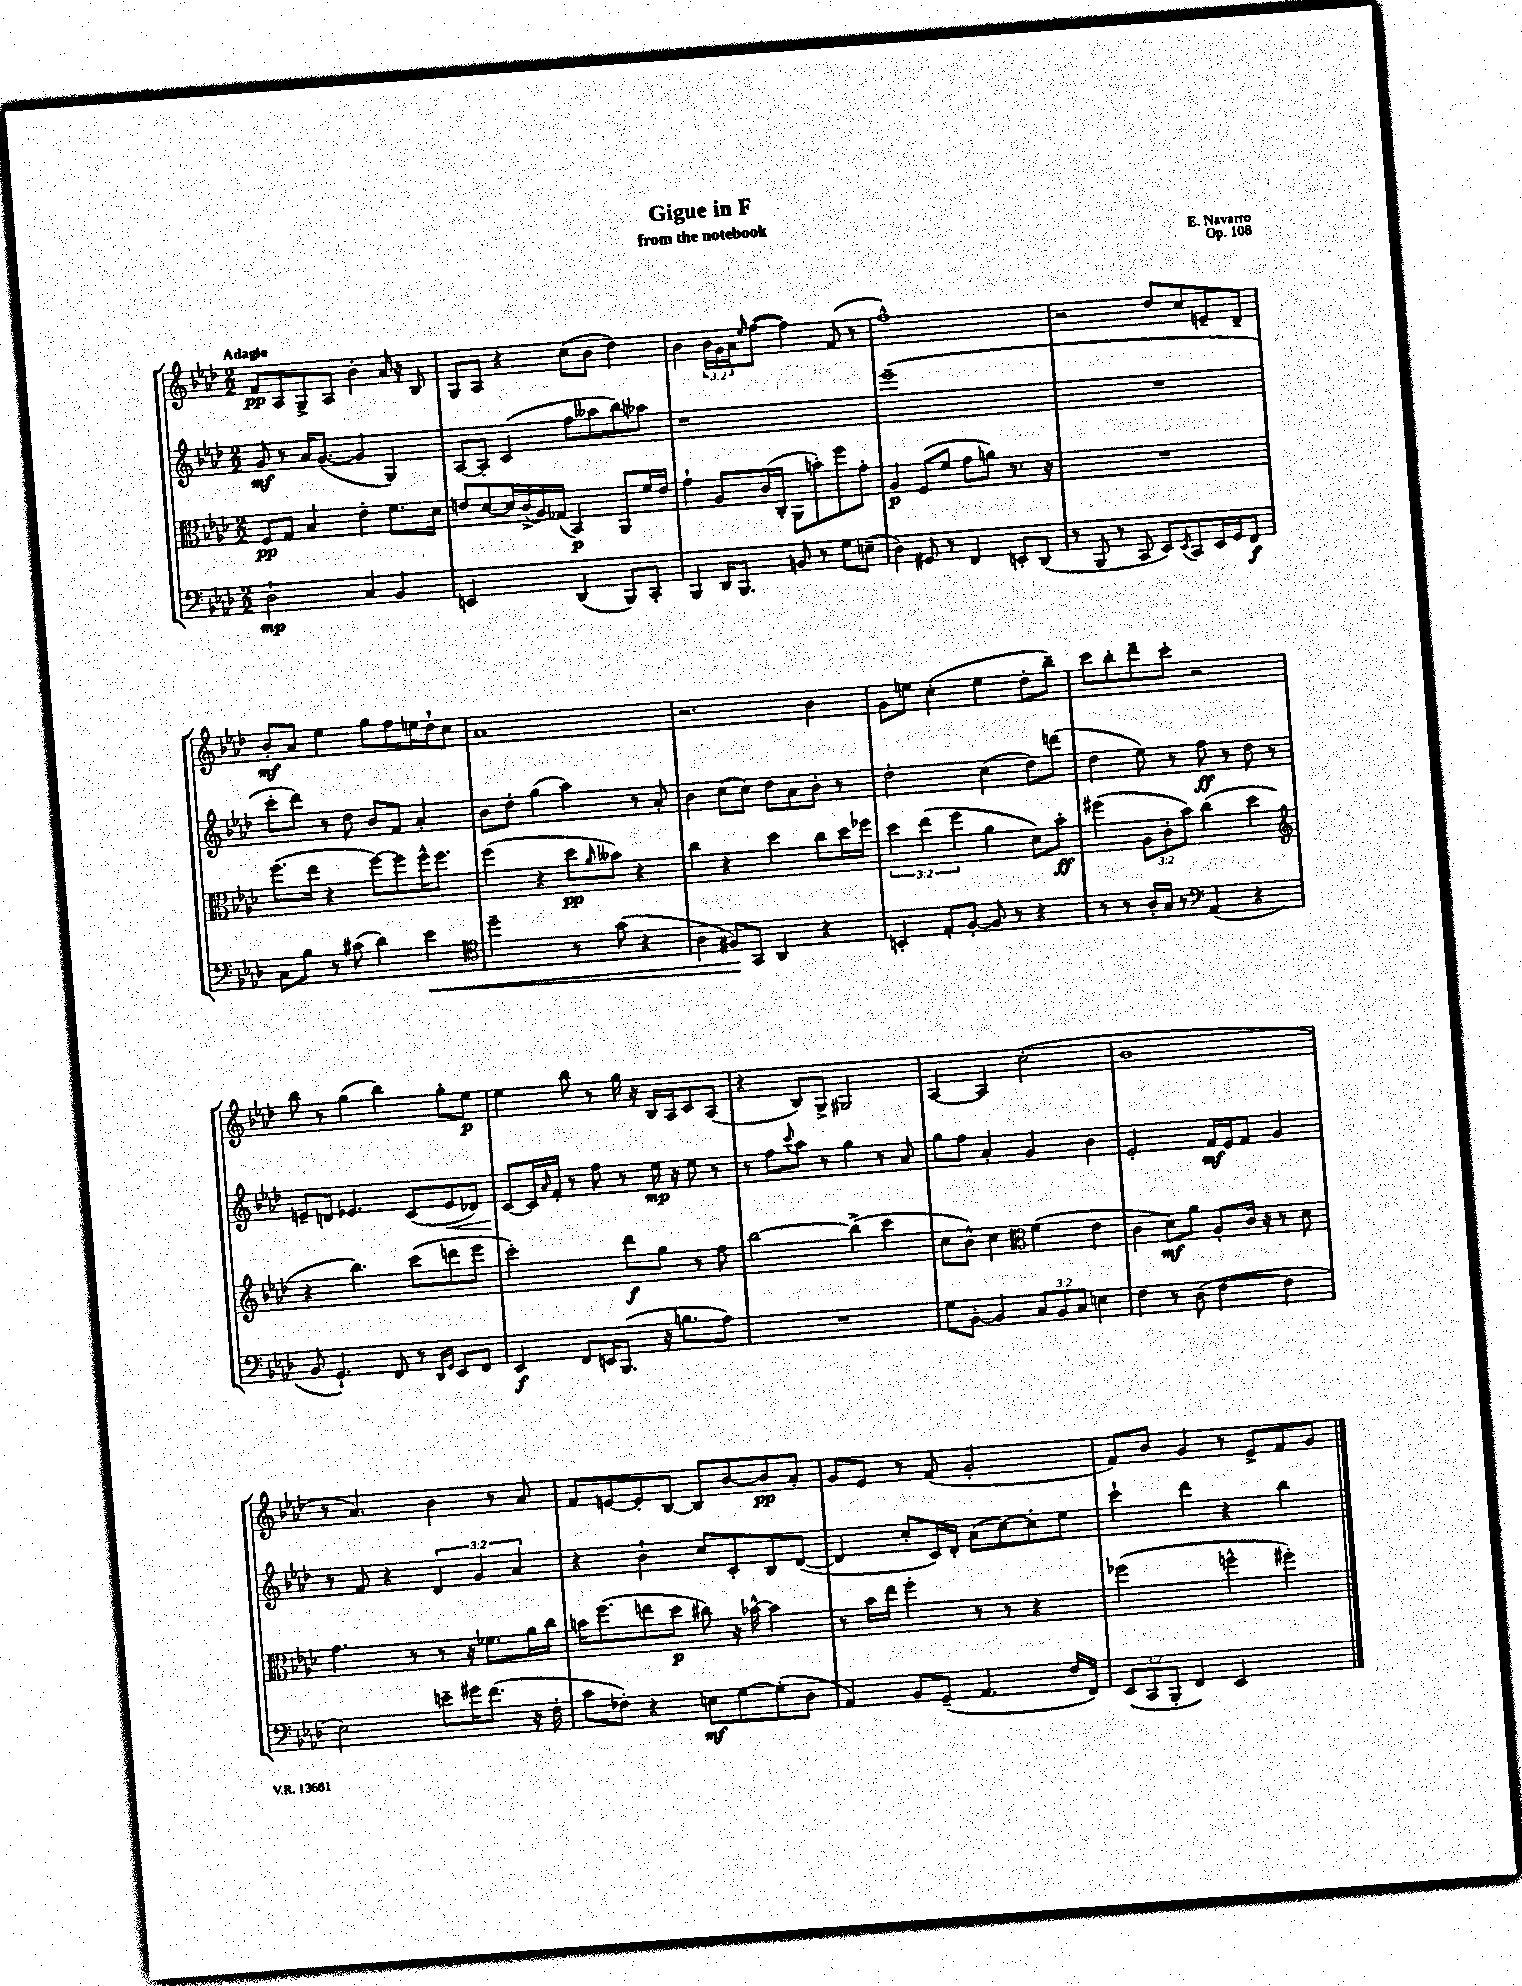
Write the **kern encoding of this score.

**kern	**dynam	**kern	**dynam	**kern	**dynam	**kern	**dynam
*part4	*part4	*part3	*part3	*part2	*part2	*part1	*part1
*staff4	*staff4	*staff3	*staff3	*staff2	*staff2	*staff1	*staff1
*clefF4	*	*clefC3	*	*clefG2	*	*clefG2	*
*k[b-e-a-d-]	*	*k[b-e-a-d-]	*	*k[b-e-a-d-]	*	*k[b-e-a-d-]	*
*M2/2	*	*M2/2	*	*M2/2	*	*M2/2	*
=1	=1	=1	=1	=1	=1	=1	=1
!	!	!	!	!	!	!LO:TX:a:B:t=Adagio	!
2D-`\	mp	8F/L	pp	8g/	mf	8f/L	pp
.	.	8G/J	.	8r	.	8A-/	.
.	.	4B-/	.	16a-/KL	.	8G^/	.
.	.	.	.	([8.g/J	.	.	.
.	.	.	.	.	.	8A-/J	.
4C/	.	4e-'\	.	4g/]	.	4b-'\	.
4BB-/	.	8.f\L	.	4G/)	.	16a-/	.
.	.	.	.	.	.	16r	.
.	.	.	.	.	.	8B-/	.
.	.	16d-\Jk	.	.	.	.	.
=2	=2	=2	=2	=2	=2	=2	=2
2EEn/	.	8en/L	.	[8A-/L	.	8G/L	.
.	.	[8d-/	.	8A-'/J]	.	8A-/J	.
.	.	16d-/L]	.	(4c/	.	4r	.
.	.	(16c^/	.	.	.	.	.
.	.	16A-/)	.	.	.	.	.
.	.	(16G-X/JJ	.	.	.	.	.
(4DD-/	.	4BB-/)	p	8ff\L	.	(8cc\L	.
.	.	.	.	8aa--X\	.	8b-\J	.
8BBB-/L)	.	8AA-/L	.	8bb-\)	.	4dd-\)	.
8CC'/J	.	16f/L	.	8aa-X\J	.	.	.
.	.	16e/JJ	.	.	.	.	.
=3	=3	=3	=3	=3	=3	=3	=3
4BBB-/	.	4g`\	.	1r	.	4b-\	.
16DD-/KL	.	8A-/L	.	.	.	24b-\LL	.
.	.	.	.	.	.	24g\	.
8.BBB-/J	.	.	.	.	.	.	.
.	.	.	.	.	.	24a-\J	.
.	.	.	.	.	.	16qqee-/	.
.	.	(16c/L	.	.	.	([8ff\J	.
.	.	16C'/JJ	.	.	.	.	.
8BBn/	.	8AA-\L	.	.	.	4ff\])	.
8r	.	8bn'\)	.	.	.	.	.
8G\L	.	8ff\	.	.	.	(8f/	.
(8En~\J	.	8g'\J	.	.	.	8r	.
=4	=4	=4	=4	=4	=4	=4	=4
4D-\)	.	4A-/	p	(1eee-~	.	1ff^^)	.
8GG#X/	.	(8F/L	.	.	.	.	.
8r	.	8f/J	.	.	.	.	.
4FF/	.	8g\L	.	.	.	.	.
.	.	8an\J)	.	.	.	.	.
8EEn'/L	.	8.r	.	.	.	.	.
(8DD-/J	.	.	.	.	.	.	.
.	.	16r	.	.	.	.	.
=5	=5	=5	=5	=5	=5	=5	=5
8r	.	1r	.	1r	.	2r	.
8BBB-/	.	.	.	.	.	.	.
8r	.	.	.	.	.	.	.
8CC/	.	.	.	.	.	.	.
8EE-/L)	.	.	.	.	.	8dd-/L	.
8qEE-/	.	.	.	.	.	.	.
8CC/	.	.	.	.	.	8cc/	.
16EE-/L	.	.	.	.	.	8en~/	.
16GG/J	.	.	.	.	.	.	.
8FF/J	f	.	.	.	.	8d-~/J	.
!!LO:LB:g=z
=6	=6	=6	=6	=6	=6	=6	=6
8C\L	.	(8.ff\L	.	8ccc'\L	.	8b-'/L	mf
8B-\J	.	.	.	8ddd-\J)	.	8a-/J	.
.	.	16ee-\Jk	.	.	.	.	.
8r	.	4r	.	8r	.	4ee-\	.
(8c#X\	.	.	.	8dd-\	.	.	.
4d-\)	.	[8ff\L)	.	8b-/L	.	8gg\L	.
.	.	8ff\]	.	8f/J	.	8ff\	.
!	!LO:HP:b	!	!	!	!	!	!
4e-\	<	16ff^^\K	.	4a-'/	.	16een\L	.
.	.	8.ff\J	.	.	.	16dd-`\J	.
.	.	.	.	.	.	8cc\J	.
=7	=7	=7	=7	=7	=7	=7	=7
*clefC4	*	*	*	*	*	*	*
2dd-~\	.	(4ff\	.	8b-\L	.	1a-	.
.	.	.	.	8dd-'\J	.	.	.
.	.	4r	.	(4gg\	.	.	.
8r	.	8dd-\L	pp	4aa-\)	.	.	.
.	.	16qqa-/	.	.	.	.	.
(8g\	.	8b--X\J)	.	.	.	.	.
4r	.	4r	.	8r	.	.	.
.	.	.	.	8a-'/	.	.	.
=8	=8	=8	=8	=8	=8	=8	=8
4A-\	.	4cc\	.	4b-\	.	2.r	.
8F#X/L)	.	4r	.	(8cc\L	.	.	.
8GG/J	[	.	.	8cc\J)	.	.	.
4AA-/	.	4dd-\	.	8dd-\L	.	.	.
.	.	.	.	8a-\	.	.	.
4r	.	8cc\L	.	8b-'\J	.	4b-\	.
.	.	16dd-\L	.	8r	.	.	.
.	.	16ff-X\JJ	.	.	.	.	.
=9	=9	=9	=9	=9	=9	=9	=9
4BBn'/	.	6dd-\	.	2dd-'\	.	8g\L	.
.	.	.	.	.	.	8een\J	.
.	.	(6ee-\	.	.	.	.	.
8E-'/L	.	.	.	.	.	(4cc'\	.
.	.	6ff\	.	.	.	.	.
[8F'/J	.	.	.	.	.	.	.
8F/]	.	4a-\	.	(4cc\	.	4ee\	.
8r	.	.	.	.	.	.	.
4r	.	8d-\L)	.	8dd-\L)	.	8dd-'\L	.
.	.	8b-'\J	ff	(8dddn\J	.	8bb-~\J)	.
=10	=10	=10	=10	=10	=10	=10	=10
8r	.	(4ff#X\	.	4dd-\	.	8ccc\L	.
8r	.	.	.	.	.	8bb-'\	.
16A-'/LL	.	12A-\L	.	8ee-\)	.	8ddd-~\	.
16G/JJ	.	.	.	.	.	.	.
.	.	12c'\	.	.	.	.	.
8r	.	.	.	8r	.	8ccc'\J	.
.	.	12b-\J)	.	.	.	.	.
*clefF4	*	*	*	*	*	*	*
(4AA-/	.	(4cc\	.	8ff\	ff	2r	.
.	.	.	.	8r	.	.	.
4r	.	4dd-\	.	8dd-\	.	.	.
.	.	.	.	8r	.	.	.
!!LO:LB:g=z
=11	=11	=11	=11	=11	=11	=11	=11
*	*	*clefG2	*	*	*	*	*
8BB-/	.	4r	.	8en~/L	.	8bb-\	.
4.GG`/)	.	.	.	8dn/J	.	8r	.
.	.	4.bb-\)	.	4.e-X/	.	(4gg\	.
8FF/	.	.	.	.	.	4bb-\)	.
8r	.	(8ccc\L	.	(8c/L	.	.	.
16qqDD-/LL	.	.	.	.	.	.	.
16qqGG/JJ	.	.	.	.	.	.	.
!	!	!	!	!	!LO:HP:b	!	!
8EE-/L	.	8dddn\	.	8e-/	<	8gg'\L	.
8FF/J	.	8eee-\J	.	8d-X/J)	.	8ee-\J	p
=12	=12	=12	=12	=12	=12	=12	=12
4EE-/	f	2ccc'\)	.	[8c/L	.	4ee-\	.
.	.	.	.	16c/L]	[	.	.
.	.	.	.	16qqa-/	.	.	.
.	.	.	.	16f'/JJ	.	.	.
8FF/L	.	.	.	8r	.	8bb-\	.
16EEn/K	.	.	.	8ff\	.	8r	.
(8.BBB-/J	.	.	.	.	.	.	.
.	.	8ddd-\L	f	8r	.	16gg\	.
.	.	.	.	.	.	16r	.
16r	.	8gg\J	.	16ee-\	mp	16B-/LL	.
8.Bn\L	.	.	.	16r	.	16A-/J	.
.	.	8r	.	8ee-\	.	8c/	.
8A-\J)	.	8ff\	.	8r	.	(8A-/J	.
=13	=13	=13	=13	=13	=13	=13	=13
1r	.	[2bb-\	.	8r	.	4r	.
.	.	.	.	8ff\L	.	.	.
.	.	.	.	8qqccc/	.	.	.
.	.	.	.	8aa-\J	.	8B-/L)	.
.	.	.	.	8r	.	8G^/J	.
.	.	(4bb-^\]	.	4gg\	.	2G#X/	.
.	.	4ccc\	.	8r	.	.	.
.	.	.	.	8a-/	.	.	.
=14	=14	=14	=14	=14	=14	=14	=14
8G\L	.	8cc\L	.	8gg\L	.	[4A-/	.
[8BB-'\J	.	8b-^^\J)	.	8ff\J	.	.	.
4BB-/]	.	4cc\	.	4a-'/	.	4A-/]	.
*	*	*clefC3	*	*	*	*	*
12C/L	.	(4f\	.	4g/	.	(2cc'\	.
12BB-/	.	.	.	.	.	.	.
12C/J	.	.	.	.	.	.	.
4En\	.	4e-\	.	4b-\	.	.	.
=15	=15	=15	=15	=15	=15	=15	=15
4F\	.	4c\	.	2e-'/	.	1b-	.
8r	.	8d-\L)	mf	.	.	.	.
(8D-\	.	8a-\J	.	.	.	.	.
[4F\	.	8A-'/L	.	16f/LL	mf	.	.
.	.	.	.	16e-/J	.	.	.
.	.	16c/Jk	.	8f/J	.	.	.
.	.	16r	.	.	.	.	.
4F\]	.	8r	.	4g/	.	.	.
.	.	8d-\	.	.	.	.	.
!!LO:LB:g=z
=16	=16	=16	=16	=16	=16	=16	=16
2E-\)	.	4.g\	.	8r	.	8r	.
.	.	.	.	8f/	.	4.a-/)	.
.	.	.	.	4r	.	.	.
.	.	8r	.	.	.	.	.
8en~\L	.	8r	.	6d-/	.	4b-\	.
16g#X\K	.	16r	.	.	.	.	.
.	.	.	.	6g/	.	.	.
(8.f\J	.	8.f-X\L	.	.	.	.	.
.	.	.	.	.	.	8r	.
.	.	.	.	6a-/	.	.	.
16r	.	16a-\L	.	.	.	8a-/	.
16F'\	.	16cc\JJ	.	.	.	.	.
=17	=17	=17	=17	=17	=17	=17	=17
8c\L	.	16bn\KL	.	4r	.	8f/L	.
.	.	(8.ff\	.	.	.	.	.
8F-X'\J)	.	.	.	.	.	[8en/	.
4r	.	8een\	.	4b-`\	.	8e'/]	.
.	.	8dd-\J	p	.	.	[8B-/J	.
8En\L	mf	8cc#X\)	.	8cc/L	.	8B-/L]	.
[8G\	.	16r	.	8c'/	.	[8b-/	.
.	.	[16b-X^^\	.	.	.	.	.
(8G'\]	.	4b-\]	.	8B-/	.	8b-/]	pp
8D-\J	.	.	.	([8d-/J	.	8a-'/J	.
=18	=18	=18	=18	=18	=18	=18	=18
4AA-/)	.	8r	.	4d-/]	.	8g/L	.
.	.	16b-\LL	.	.	.	8e-/J	.
.	.	16ee-\JJ	.	.	.	.	.
8BB-/L	.	4ff'\	.	8cc'/L	.	8r	.
(8GG~/J	.	.	.	16c/L)	.	(8f/	.
.	.	.	.	16d-'/JJ	.	.	.
4.AA-/	.	8r	.	(8a-\L	.	2g'/	.
.	.	8r	.	[8cc\)	.	.	.
.	.	4r	.	8cc'\]	.	.	.
16F/LL	.	.	.	8ee-\J	.	.	.
16FF/JJ)	.	.	.	.	.	.	.
=19	=19	=19	=19	=19	=19	=19	=19
(12EE-/L	.	(2ff-X\	.	4ccc`\	.	8f/L)	.
12CC/	.	.	.	.	.	.	.
.	.	.	.	.	.	8b-/J	.
12BBB-'/J	.	.	.	.	.	.	.
4FF/)	.	.	.	4ddd-\	.	4g/	.
2EE-/	.	4ffn^^\	.	4r	.	8r	.
.	.	.	.	.	.	8e-^/L	.
.	.	4ff#X'\)	.	4bb-\	.	8f/	.
.	.	.	.	.	.	8g/J	.
==	==	==	==	==	==	==	==
*-	*-	*-	*-	*-	*-	*-	*-
